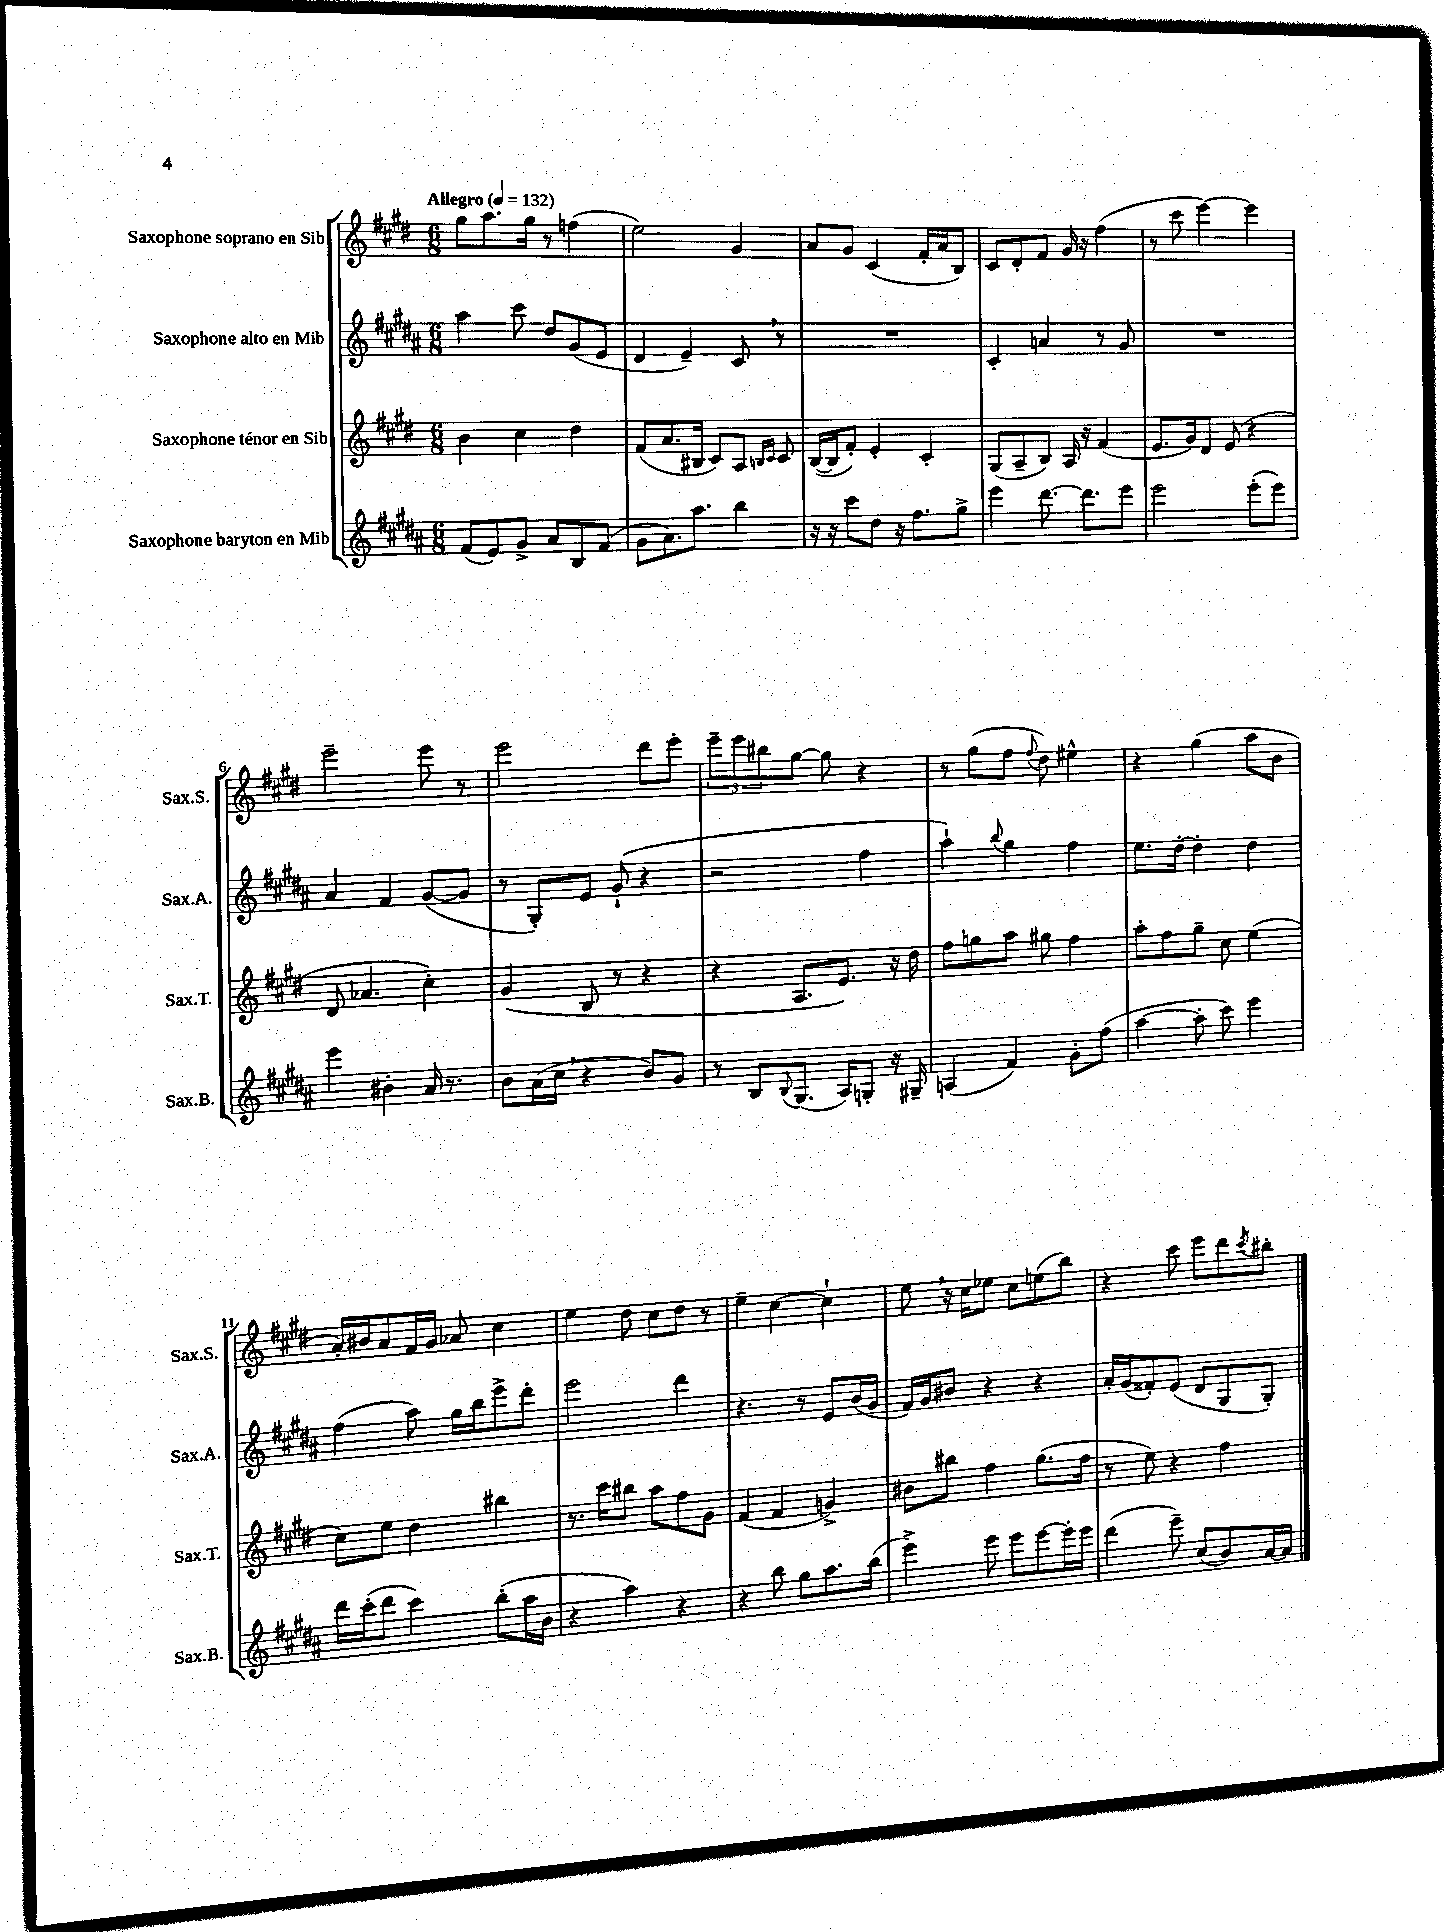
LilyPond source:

<<
\new StaffGroup <<
\new Staff = "s0" \with { instrumentName = "Saxophone soprano en Sib" shortInstrumentName = "Sax.S." } {
    \clef treble \key e \major \numericTimeSignature \time 6/8 \tempo "Allegro" 4 = 132
    gis''8 a''8. gis''16 r8 f''4( |
    e''2) gis'4 |
    a'8 gis'8 cis'4( fis'16-. a'16 b8) |
    cis'8 dis'8-. fis'8 gis'16 r16 fis''4( |
    r8 cis'''8 e'''4~) e'''4 |
    e'''2-- e'''8 r8 |
    e'''2 dis'''8 e'''8-. |
    \tuplet 3/2 { e'''8-- e'''8 bis''8 } gis''8~ gis''8 r4 |
    r8 gis''8( fis''8 \appoggiatura { fis''8 } dis''8) eis''4-^ |
    r4 gis''4( a''8 b'8 |
    a'16-.) bis'16 a'8 fis'16 gis'16 aes'8 cis''4 |
    e''4 dis''8 cis''8 dis''8 r8 |
    e''4-- cis''4~ cis''4-! |
    e''8 \breathe r16 cis''16 ees''8 cis''8 e''8( b''8) |
    r4 cis'''8 e'''8 dis'''8 \acciaccatura { cis'''8 } bis''8-. \bar "|." |
}
\new Staff = "s1" \with { instrumentName = "Saxophone alto en Mib" shortInstrumentName = "Sax.A." } {
    \clef treble \key b \major \numericTimeSignature \time 6/8
    ais''4 cis'''8 dis''8 gis'8( e'8 |
    dis'4 e'4--) cis'8 \breathe r8 |
    R2. |
    cis'4-. a'4 r8 gis'8 |
    R2. |
    ais'4 fis'4 gis'8~( gis'8 |
    r8 gis8-.) e'8 gis'8-!( r4 |
    r2 fis''4 |
    ais''4-!) \appoggiatura { b''8 } gis''4 fis''4 |
    e''8. dis''16~-. dis''4-. dis''4 |
    fis''4( ais''8) gis''16 b''16 e'''8-> dis'''8-. |
    e'''2 dis'''4 |
    r4. r8 e'8 b'16( gis'16 |
    fis'16) gis'16 bis'8 r4 r4 |
    ais'16-. gis'16( fisis'8-.) e'8( dis'8 gis8 gis8-.) \bar "|." |
}
\new Staff = "s2" \with { instrumentName = "Saxophone ténor en Sib" shortInstrumentName = "Sax.T." } {
    \clef treble \key e \major \numericTimeSignature \time 6/8
    b'4 cis''4 dis''4 |
    fis'8( a'8. bis16 cis'8) a8 \grace { b16 cis'16 } cis'8 |
    b16~( b16 fis'8-.) e'4-. cis'4-. |
    gis8( a8-- b8) a16 r16 fis'4( |
    e'8. gis'16) dis'8 e'8( r4 |
    dis'8 aes'4. cis''4-.) |
    gis'4( b8 r8 r4 |
    r4 a8. e'8.) r16 dis''16 |
    fis''8 g''8 a''8 gis''8 fis''4 |
    a''8-. fis''8 gis''8-- cis''8 e''4( |
    cis''8) e''8 dis''4 bis''4 |
    r8. cis'''16 bis''8 a''8 fis''8 gis'8 |
    fis'4( fis'4 g'4->) |
    bis'8 bis''8 fis''4 gis''8.( fis''16 |
    r8 e''8) r4 fis''4 \bar "|." |
}
\new Staff = "s3" \with { instrumentName = "Saxophone baryton en Mib" shortInstrumentName = "Sax.B." } {
    \clef treble \key b \major \numericTimeSignature \time 6/8
    fis'8( e'8) gis'8-> ais'8 b8 fis'8( |
    gis'8 ais'8.) ais''8. b''4 |
    r16 r16 cis'''8 dis''8 r16 fis''8. gis''8-> |
    e'''4 dis'''8.~ dis'''8. e'''8 |
    e'''2 e'''8-.( e'''8) |
    e'''4 bis'4-. ais'16 r8. |
    b'8 ais'16( cis''16 \breathe r4 b'8) gis'8 |
    r8 b8 \appoggiatura { b8 } gis8.( ais16) g8-. r16 gis16-- |
    a4( fis'4) gis'8-. fis''8( |
    ais''4~ ais''8-. cis'''8) e'''4 |
    dis'''16 cis'''16-.( dis'''8 cis'''4) b''8-.( ais''16 b'16 |
    r4 ais''4) r4 |
    r4 b''8 gis''8 ais''8. b''16( |
    e'''4->) e'''8 e'''8 e'''8~ e'''16-. e'''16 |
    dis'''4( e'''8--) cis''8( b'8) ais'16~ ais'16 \bar "|." |
}
>>
>>
